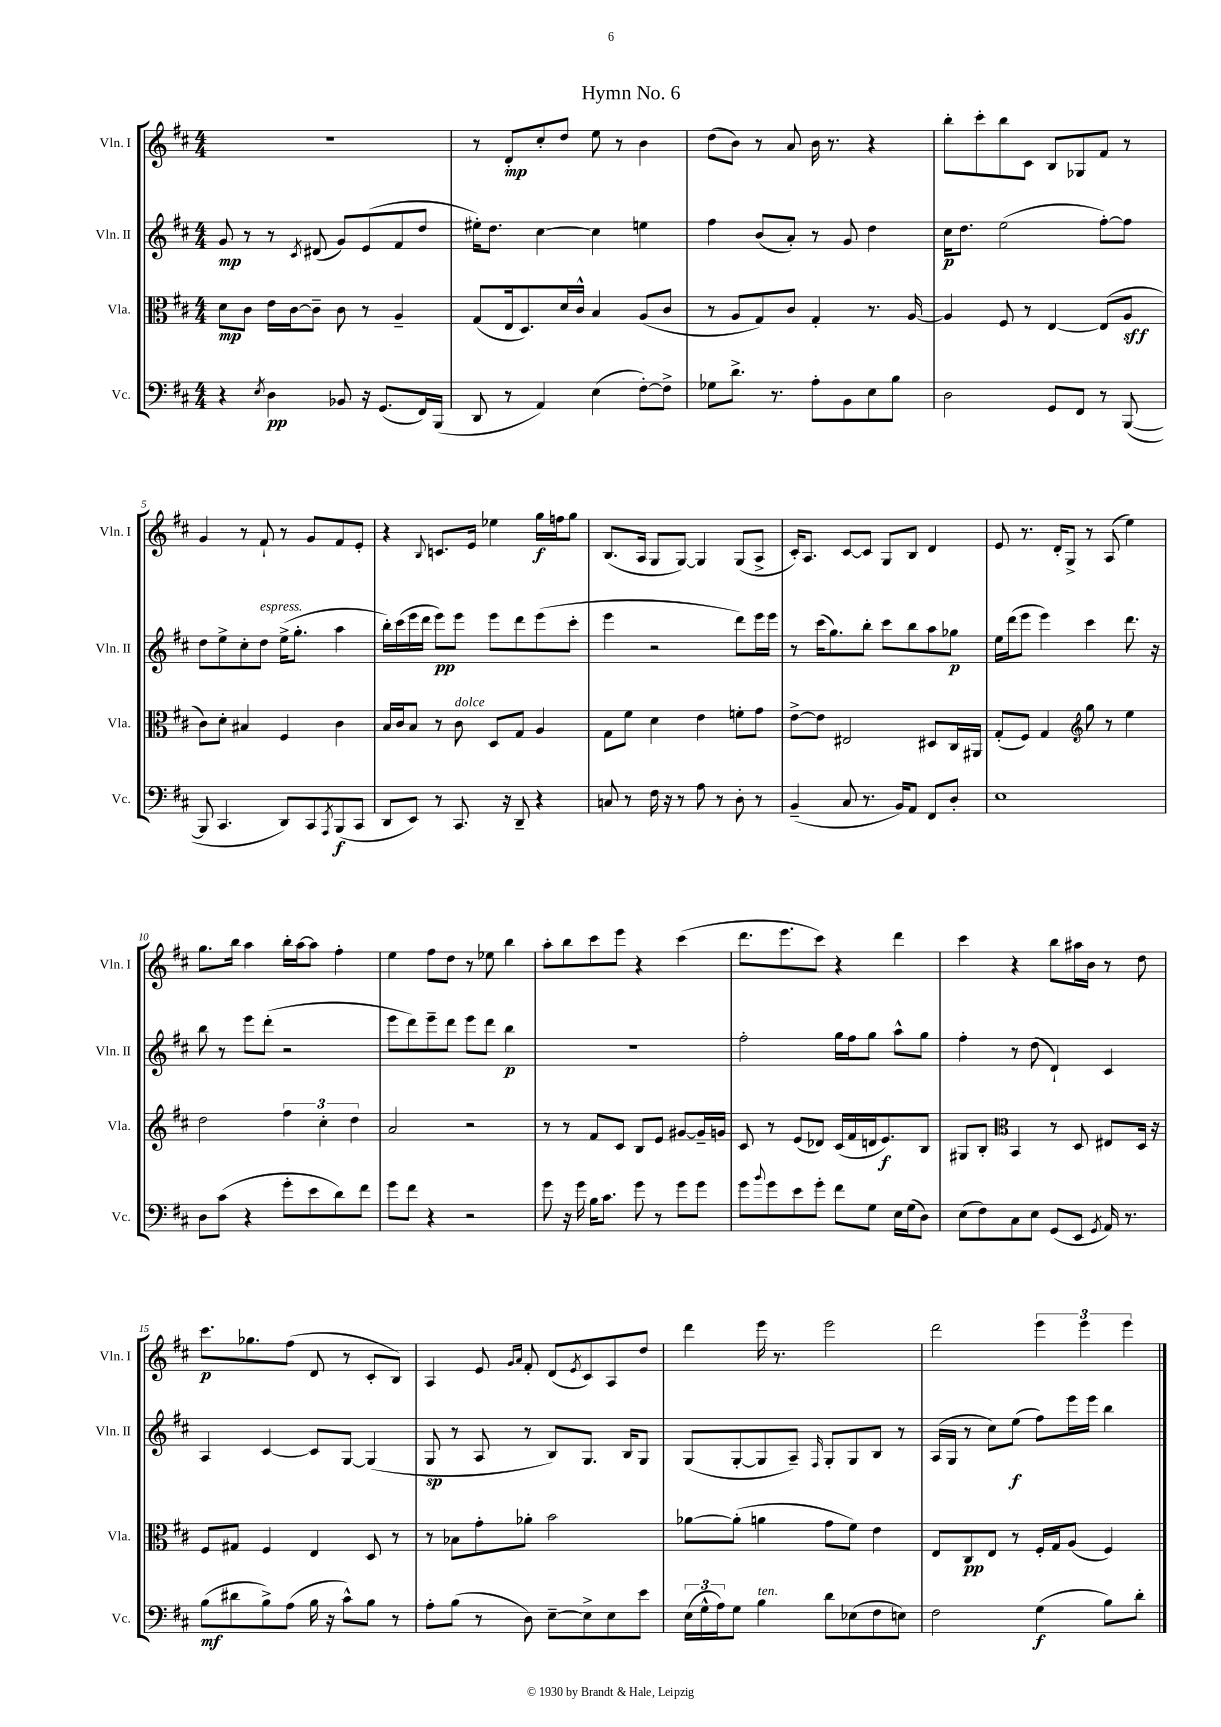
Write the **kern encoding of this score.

**kern	**kern	**kern	**kern
*staff4	*staff3	*staff2	*staff1
*clefF4	*clefC3	*clefG2	*clefG2
*k[f#c#]	*k[f#c#]	*k[f#c#]	*k[f#c#]
*M4/4	*M4/4	*M4/4	*M4/4
4r	8d	8g	1r
.	8c#	8r	.
8qE	.	.	.
4D	16e	8r	.
.	[16c#	.	.
.	.	8qc#	.
.	8c#~]	(8d#	.
8BB-	8c#	8g)	.
16r	8r	(8e	.
(8.GG	.	.	.
.	4A~	8f#	.
16FF#)	.	8dd	.
(16BBB	.	.	.
=	=	=	=
8DD	(8G	16ee#')	8r
.	.	8.dd	.
8r	16E	.	8d'
.	8.D)	.	.
4AA)	.	[4cc#	8cc#'
.	16d	.	8dd
.	16c#^^	.	.
(4E	4B	4cc#]	8ee
.	.	.	8r
[8F#')	(8A	4ee	4b
8F#^]	8c#	.	.
=	=	=	=
8G-	8r	4ff#	(8dd
8.d^	8A	.	8b)
.	8G)	(8b	8r
8.r	.	.	.
.	8c#	8a')	8a
8A'	4G'	8r	16b
.	.	.	8.r
8BB	.	8g	.
8E	8.r	4dd	4r
8B	.	.	.
.	[16A	.	.
=	=	=	=
2D	4A]	16cc#	8bb'
.	.	8.dd	.
.	.	.	8ccc#'
.	8F#	(2ee	8bb
.	8r	.	8c#
8GG	[4E	.	8B
8FF#	.	.	8G-
8r	(8E]	[8ff#')	8f#
([8BBB	8A	8ff#]	8r
=	=	=	=
8BBB]	8c#)	8dd	4g
4.CC#	8d'	8ee^	.
.	4B#	8cc#'	8r
.	.	8dd	8f#`
8DD)	4F#	(16ee^	8r
.	.	8.gg'	.
8CC#	.	.	8g
8qAAA	.	.	.
(8BBB	4c#	4aa	8f#
8CC#	.	.	8e'
=	=	=	=
8DD	16B	16bb')	4r
.	16c#	(16ccc#	.
8EE)	8B	16eee	.
.	.	16ddd	.
.	.	.	8qqB
8r	8r	8eee)	8.c
8.CC#	8c#	8eee	.
.	.	.	16e
.	8D	8eee	4ee-
16r	.	.	.
8DD~	8G	8ddd	.
4r	4A	(8eee	16gg
.	.	.	16ff
.	.	8ccc#'	8gg
=	=	=	=
8C	8G	4eee	(8.B
8r	8f#	.	.
.	.	.	16A
16F#	4d	2r	8G
16r	.	.	.
8r	.	.	[8G)
8A	4e	.	4G]
8r	.	.	.
8D'	8f'	8ddd)	(8G
8r	8g	16eee	8A^
.	.	16eee	.
=	=	=	=
(4BB~	[8e^	8r	16c#')
.	.	.	8.A
.	8e]	(16ccc#	.
.	.	8.gg)	.
8C#	2E#	.	[8c#
8.r	.	8bb'	8c#]
.	.	8ccc#	8G
16BB)	.	.	.
8AA	.	8bb	8B
8FF#	8D#	8aa	4d
8D'	16C#	8gg-	.
.	16AA#	.	.
=	=	=	=
1E	(8G'	16ee	8e
.	.	(16ddd	.
.	8F#)	8eee	8.r
.	4G	4eee)	.
.	.	.	16d'
.	.	.	8G^
*	*clefG2	*	*
.	8gg	4ccc#	8r
.	8r	.	(8A
.	4ee	8.ddd	4ee)
.	.	16r	.
=	=	=	=
8D	2dd	8bb	8.gg
(8c#	.	8r	.
.	.	.	16bb
4r	.	8eee	4aa
.	.	(8ddd'	.
8g'	6ff#	2r	16bb'
.	.	.	[16aa
8e	.	.	8aa]
.	6cc#'	.	.
8d)	.	.	4ff#'
.	6dd	.	.
8f#	.	.	.
=	=	=	=
8g	2a	8eee	4ee
8f#	.	8ddd)	.
4r	.	8eee~	8ff#
.	.	8ddd	8dd
2r	2r	8eee	8r
.	.	8ddd	8ee-
.	.	4bb	4bb
=	=	=	=
8g	8r	1r	8aa'
16r	8r	.	8bb
16g	.	.	.
16B	8f#	.	8ccc#
8.c#	.	.	.
.	8c#	.	8eee
8g	8B	.	4r
8r	8e	.	.
8g	[8g#	.	(4ccc#
8g	16g#~]	.	.
.	16g	.	.
=	=	=	=
8g	8c#	2ff#'	8.ddd
8qqb	.	.	.
8g	8r	.	.
.	.	.	8.eee
8e	(8e	.	.
8g'	8d-)	.	8ccc#)
8f#	(16c#	16gg	4r
.	16f#	16ff#	.
8G	16d	8gg	.
.	8.e)	.	.
16E	.	8aa^^	4ddd
(16G	.	.	.
8D)	8B	8gg	.
=	=	=	=
(8E	8G#	4ff#'	4ccc#
8F#)	8B'	.	.
*	*clefC3	*	*
8C#	4BB	8r	4r
8E	.	(8dd	.
(8GG	8r	4d`)	8bb
8EE	8D	.	16aa#
.	.	.	16b
8qGG	.	.	.
16AA)	8E#	4c#	8r
8.r	.	.	.
.	16D	.	8dd
.	16r	.	.
=	=	=	=
(8B	8F#	4A	8.ccc#
8d#	8G#	.	.
.	.	.	8.gg-
8B^)	4F#	[4c#	.
(8A	.	.	(8ff#
16B	4E	8c#]	8d
16r	.	.	.
8c#^^)	.	[8G	8r
8B	8D	(4G]	8c#'
8r	8r	.	8B)
=	=	=	=
8A'	8r	8G	4A
(8B	8B-	8r	.
8r	8g'	8A	8e
.	.	.	16qqg
.	.	.	16qqa
8D)	8a-'	8r	8f#'
[8E~	2b	8B)	(8d
.	.	.	8qe
8E^]	.	8.G	8c#)
8E	.	.	8A
.	.	16B	.
8e	.	8G	8dd
=	=	=	=
(24E	[8a-	(8G	4ddd
24G^^	.	.	.
24A)	.	.	.
8G	(8a-']	[8G'	.
4B	4a	8G]	16eee
.	.	.	8.r
.	.	8A~)	.
.	.	16qqF#	.
8d	8g	8G'	2eee
(8E-	8f#)	8G	.
8F#	4e	8B	.
8E)	.	8r	.
=	=	=	=
2F#	8E	(16A	2ddd
.	.	16G	.
.	8C#	8r	.
.	8E	8cc#)	.
.	8r	(8ee	.
(4G	16F#'	8ff#)	6eee
.	16G	.	.
.	(8A	16eee	.
.	.	.	6eee
.	.	16eee	.
8B)	4F#)	4bb	.
.	.	.	6eee
8d'	.	.	.
==	==	==	==
*-	*-	*-	*-
